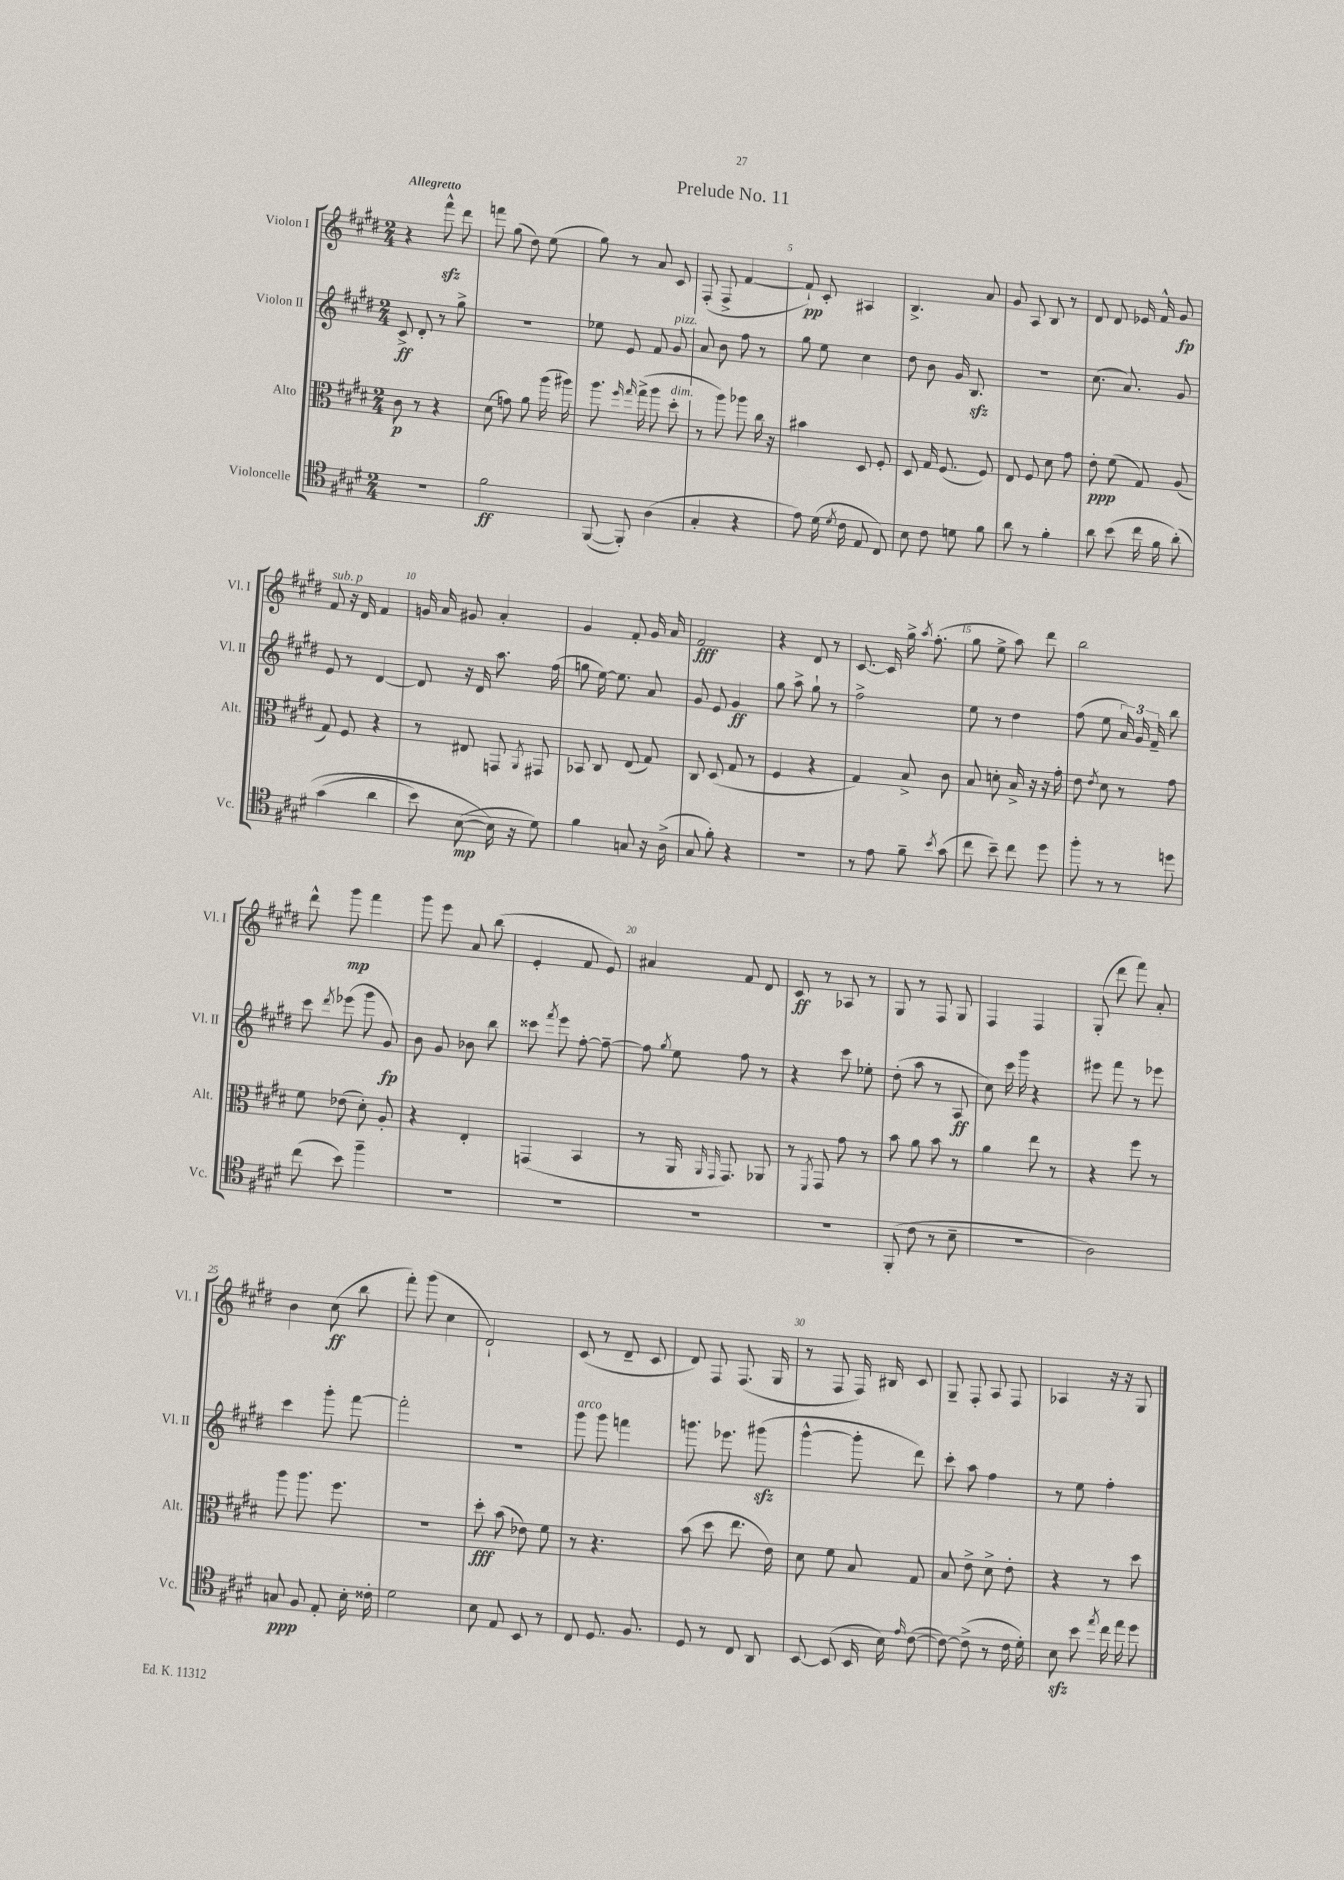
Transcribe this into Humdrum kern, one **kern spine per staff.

**kern	**kern	**kern	**kern
*staff4	*staff3	*staff2	*staff1
*clefC4	*clefC3	*clefG2	*clefG2
*k[f#c#g#d#]	*k[f#c#g#d#]	*k[f#c#g#d#]	*k[f#c#g#d#]
*M2/4	*M2/4	*M2/4	*M2/4
2r	8c#	8c#^	4r
.	8r	8d#'	.
.	4r	8r	8fff#^^
.	.	8gg#^	8ddd#
=	=	=	=
2f#	(8d#	2r	8fff
.	8g)	.	(8gg#
.	8a	.	8dd#)
.	(16aa	.	(8ee
.	16aa#)	.	.
=	=	=	=
([8FF#	8.aa	8ee-	8gg#)
8FF#'])	.	8e	8r
.	16qqff#	.	.
.	16qqgg#	.	.
.	(16gg#^	.	.
(4A	8aa	8f#	8a
.	8dd#'	8g#	8c#
=	=	=	=
4G#'	8r	8a	(8F#'
.	8aa)	8b	8F#^
4r	8aa-	8ff#	[4f#
.	16cc#	8r	.
.	16r	.	.
=	=	=	=
8e)	4b#	8gg#	8f#`])
(16d#	.	8ee	8c#'
8qd#	.	.	.
16c#	.	.	.
8E	8D#	4cc#	4A#
8C#)	8F#'	.	.
=	=	=	=
8B	8D#	8dd#	4.B^
8c#	16G#	8b	.
.	(8.F#	.	.
8d	.	16g#	.
.	.	8.B	.
8f#	8F#)	.	8a
=	=	=	=
8a	8E	2r	8g#
8r	8F#	.	8A
4f#'	8d#	.	8B
.	8g#	.	8r
=	=	=	=
8a	8e'	(8.cc#	8d#
(8b	(8f#	.	8d#
.	.	8.a)	.
16cc#	8G#)	.	16e-
16f#	.	.	16f#^^
&(8a')	(8A	8g#	8g#
=	=	=	=
(4g#	8G#)	8e	8f#
.	8F#	8r	16r
.	.	.	16d#
4a	4r	[4d#	4f#
=	=	=	=
8b)	8r	8d#]	16g
.	.	.	16a
([8B	8E#	16r	8g#
.	.	16d#	.
16B]&)	8GG	8.aa	4a'
16r	.	.	.
.	8qAA	.	.
8d#)	8GG#	.	.
.	.	(16ff#	.
=	=	=	=
4f#	8BB-	8gg	4g#
.	8C#	[16ee)	.
.	.	8.ee]	.
8G	(8E	.	8f#'
16r	8G#)	8a	16g#
(16A^	.	.	16a
=	=	=	=
8G#	8C#	8g#	2f#
8f#')	(8D#	8e	.
4r	8G#	4g#	.
.	8r	.	.
=	=	=	=
2r	4F#	8gg#	4r
.	.	8aa^	.
.	4r	8gg#`	8d#
.	.	8r	8r
=	=	=	=
8r	4G#)	2ff#^	[8.c#
8e	.	.	.
.	.	.	16c#]
8f#~	8B^	.	16gg#^
.	.	.	8qaa
.	.	.	(8.ff#'
8qb	.	.	.
(8g#	8c#	.	.
=	=	=	=
8cc#	8B	8ee	8gg#
8b~)	8d'	8r	8ee^
8cc#	16B^	4dd#	8aa)
.	16r	.	.
8dd#	16r	.	8ddd#
.	16g#'	.	.
=	=	=	=
8ff#'	8e	(8ff#	2bb
.	8qe	.	.
8r	8d#	8ee	.
8r	8r	24a)	.
.	.	24g#	.
.	.	24f#~	.
8dd	8g#	8bb	.
=	=	=	=
(8cc#	8f#	8ccc#	8ddd#^^
.	.	8qddd#	.
8b)	(8e-	(8eee-	8ggg#
4ff#~	8d#')	8ggg#	4fff#
.	8A'	8g#)	.
=	=	=	=
2r	4r	8b	8ggg#
.	.	8g#	8eee
.	4E'	8b-	8a
.	.	8bb	(8bb
=	=	=	=
2r	(4GG	8ccc##	4e'
.	.	8qfff#	.
.	.	8eee	.
.	4BB	[8ff#'	8f#
.	.	8ff#~_	8e)
=	=	=	=
2r	8r	8ff#]	4a#
.	.	8qgg#	.
.	16AA	8ee	.
.	16qqAA	.	.
.	16qqGG#	.	.
.	8.GG#)	.	.
.	.	8ff#	8f#
.	8AA-	8r	8d#
=	=	=	=
2r	8r	4r	8c#
.	8qFF#	.	.
.	8GG#	.	8r
.	8g#	8ccc#	8A-
.	8r	8ee-'	8r
=	=	=	=
(8FF#'	8b	(8dd#'	8G#
8c#	8a	8aa	8r
8r	8b	8r	8F#
8B~	8r	8A	8G#
=	=	=	=
2r	4a	8cc#)	4F#
.	.	16ccc#	.
.	.	16ggg#	.
.	8ee	4r	4F#
.	8r	.	.
=	=	=	=
2A)	4r	8eee#	(8G#'
.	.	8fff#	8ddd#
.	8ff#	8r	8fff#)
.	8r	8eee-	8a'
=	=	=	=
8G	8aa	4ccc#	4b
8F#	8.aa	.	.
8E'	.	8ggg#'	(8cc#
.	8.ff#	.	.
16B'	.	[8fff#	8bb
16c##'	.	.	.
=	=	=	=
2d#	2r	2fff#']	8fff#')
.	.	.	(8ggg#
.	.	.	4cc#
=	=	=	=
8B	8dd#'	2r	2d#`)
8E	(8b	.	.
8BB	8e-)	.	.
8r	8f#	.	.
=	=	=	=
8C#	8r	8ggg#	(8c#
8.D#	4.r	8ggg#	8r
.	.	4fff	8d#~
8.F#	.	.	.
.	.	.	8c#
=	=	=	=
8D#	(8b	8.ggg	8d#)
8r	8dd#	.	8F#
.	.	8.eee-	.
8C#	8.ee	.	(8.F#
8AA	.	(8ggg#	.
.	16e)	.	16G#
=	=	=	=
[8BB	8d#	[4ggg#^^	8r
(8BB]	8f#	.	8F#
16BB	8B	8ggg#']	16F#)
16B)	.	.	16B#
16qqe	.	.	.
([8c#	8G#	8ddd#)	8c#
=	=	=	=
8c#_)	8B	8ccc#'	8G#~
(8c#^]	8e^	8aa	8F#'
8r	8d#^	4ff#	8A
16c#	8e'	.	8F#
16d#')	.	.	.
=	=	=	=
8B	4r	8r	4A-
8b	.	8ee	.
8qee	.	.	.
16cc#	8r	4ff#'	16r
16ee	.	.	16r
8dd#	8dd#	.	8G#
==	==	==	==
*-	*-	*-	*-
